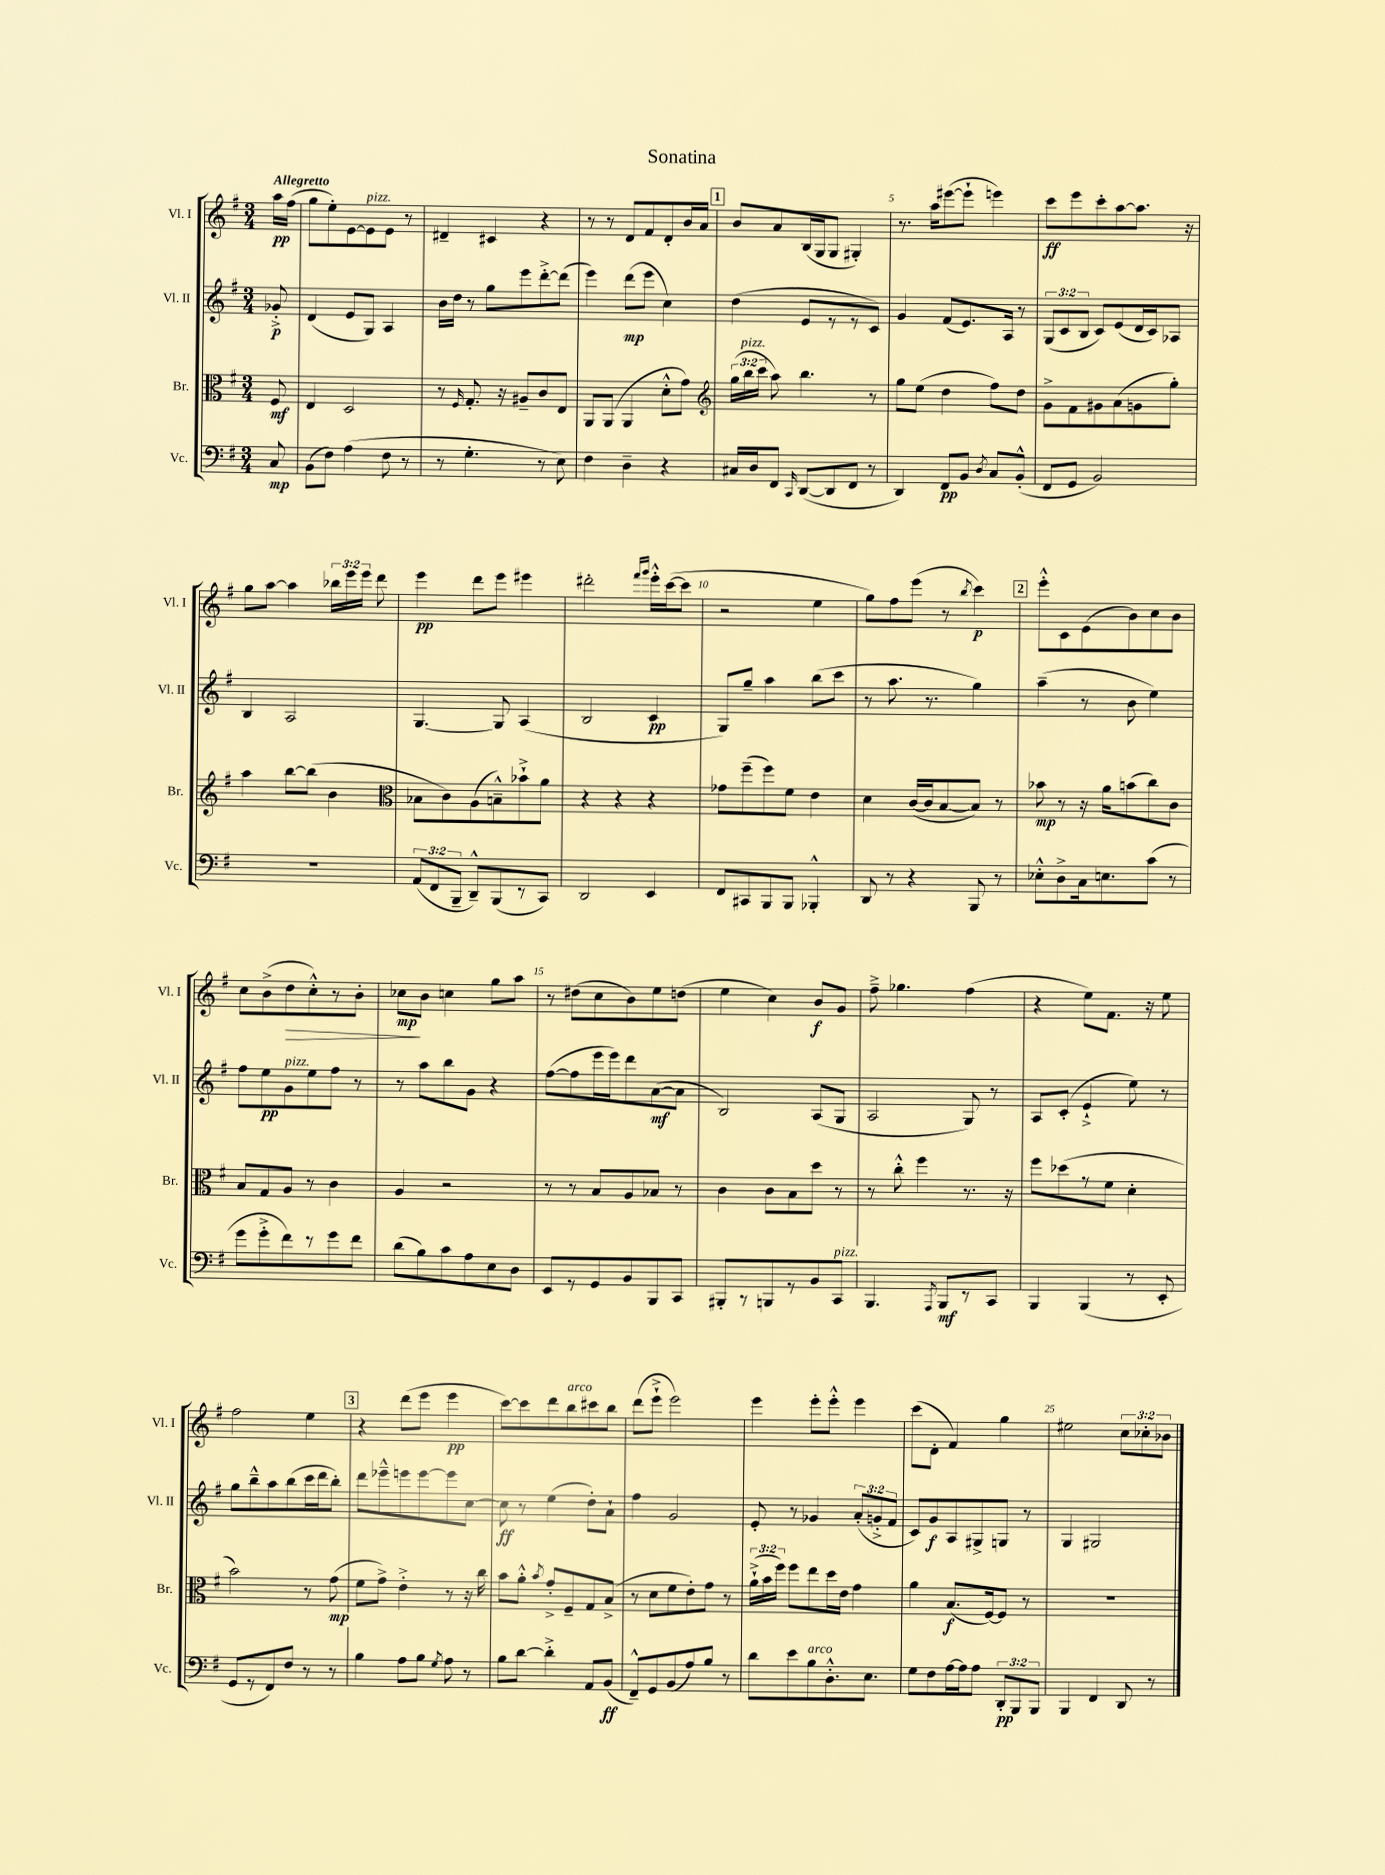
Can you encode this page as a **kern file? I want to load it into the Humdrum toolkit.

**kern	**kern	**kern	**kern
*staff4	*staff3	*staff2	*staff1
*clefF4	*clefC3	*clefG2	*clefG2
*k[f#]	*k[f#]	*k[f#]	*k[f#]
*M3/4	*M3/4	*M3/4	*M3/4
8C/	8F#/	8g-'^/	16aa\LL
.	.	.	(16ff#\JJ
=	=	=	=
(8BB\L	4E/	(4d/	8gg\L
8F#\J)	.	.	8ee'\)
(4A\	2D/	8e/L	[8e\
.	.	8G/J)	8e\]
8F#\	.	4A/	8e\J
8r	.	.	8r
=	=	=	=
8r	8r	16b\LL	4d#~/
.	.	16dd\JJ	.
.	16qqF#/	.	.
4.G'\	8.G'/	8r	.
.	.	8gg\L	4c#/
.	16r	.	.
.	8A#~/L	8eee\	.
8r	8c/	[8ddd'^\	4r
8E\)	8E/J	(8ddd\]J	.
=	=	=	=
4F#\	8AA/L	4eee\)	8r
.	(8AA/J	.	8r
4D~\	4AA/	(8ddd\L	8d/L
.	.	8eee\J	8f#/
4r	8d'^^\L	4cc\)	8d'/
.	8g\J)	.	16b/L
.	.	.	16a/JJ
=	=	=	=
*	*clefG2	*	*
16C#/LL	(24gg\LL	(4dd\	8b/L
.	24bb\	.	.
16D/J	.	.	.
.	24ccc\JJ	.	.
8FF#/J	8aa\)	.	8a/
16qqCC/	.	.	.
([8DD/L	4.bb\	8e/L	(16B/L
.	.	.	16G/J
8DD/]	.	8r	8G/J
8FF#/J	.	8r	4G#'/)
8r	8r	8c/J)	.
=	=	=	=
4DD/)	8gg\L	4g/	8.r
.	(8ee\J	.	.
.	.	.	16aa\LK
8FF#/L	4dd\	(8f#/L	([8eee#\
8BB/J	.	8.e/)	8eee#`\]J
8qD/	.	.	.
8C/L	8ff#\L)	.	4eee\)
.	.	16A/Jk	.
(8BB'^^/J	8dd\J	8r	.
=	=	=	=
8FF#/L	8g^\L	(12G/L	8ccc\L
.	.	12c/	.
8GG/J	8f#\	.	8eee\
.	.	12B/J	.
2BB/)	8g#\	8c/L)	8ccc'\
.	(8a\	(8e/	[8aa\
.	8g\	16d/L	8.aa\]J
.	.	16c/J)	.
.	8gg'\J)	8A-/J	.
.	.	.	16r
=	=	=	=
2.r	4aa\	4B/	8gg\L
.	.	.	[8aa\J
.	[8bb\L	2A/	4aa\]
.	(8bb\]J	.	.
.	4b\	.	24bb-\LL
.	.	.	24eee\
.	.	.	24eee\JJ
.	.	.	8ddd\
=	=	=	=
*	*clefC3	*	*
(12AA/L	8B-\L	[4.G/	4eee\
12FF#/	.	.	.
.	8c\)	.	.
12BBB~/J	.	.	.
8DD~^^/L)	(8A\	.	8ddd\L
(8BBB/	8B~^^\)	8G/]	8eee\J
8r	8b-`^\	(4A/	4eee#\
8CC/J)	8a\J	.	.
=	=	=	=
2DD/	4r	2B/	2ddd#'\
.	4r	.	.
.	.	.	16qqfff#/LL
.	.	.	16qqggg/JJ
4EE/	4r	4c/	16eee'^^\LL
.	.	.	([16ccc\J
.	.	.	8ccc\]J
=	=	=	=
8FF#/L	8g-\L	8G/L)	2r
8CC#/	(8ff#~\	8gg~/J	.
8BBB/	8ff#\)	4aa\	.
8BBB/J	8f#\J	.	.
4BBB-'^^/	4e\	(8bb\L	4ee\
.	.	8ccc\J	.
=	=	=	=
8DD/	4d\	8r	8gg\L)
8r	.	8.aa\	8ff#\
4r	([16c/LL	.	(8eee\J
.	16c/]J	8.r	.
.	[8B/	.	8r
.	.	.	8qbb/
8BBB/	8B/]J)	4gg\)	4ccc\)
8r	8r	.	.
=	=	=	=
8E-'^^\L	8b-\	(4aa~\	8eee'^^\L
8D^\	8r	.	8c\
16C\k	16r	8r	(8e\
8.E\	16a\LK	.	.
.	(8b\	8b\	8b\)
(8c\J	8cc\)	4ee\)	8cc\
8r	8c\J	.	8b\J
=	=	=	=
8g\L	8B/L	8ff#\L	8cc\L
8g'^\	8G/	8ee\	(8b^\
8f#\)	8A/J	8g\	8dd\
8r	8r	8ee\	8cc'^^\)
8g\	4c\	8ff#\J	8r
8f#\J	.	8r	8b'\J
=	=	=	=
(8d\L	4A/	8r	8cc-\L
8B\)	.	8aa\L	8b\J
8c\	2r	8bb\	4cc\
8A\	.	8g\J	.
8E\	.	4r	8gg\L
8D\J	.	.	8aa\J
=	=	=	=
8EE/L	8r	([8ff#\L	8r
8r	8r	8ff#\]	(8dd#\L
8GG/	8B/L	16eee\L	8cc\
.	.	16eee\J)	.
8BB/	8A/	8ddd\	8b\)
8BBB/	8B-/J	([8a\	8ee\
8CC/J	8r	8a\]J	(8dd\J
=	=	=	=
8BBB#'/L	4c\	2B/)	4ee\
8r	.	.	.
8BBB/	8c\L	.	4cc\)
8r	8B\	.	.
8BB/	8dd\J	(8A/L	8b/L
8CC/J	8r	8G/J	8g/J
=	=	=	=
4.BBB/	8r	2A/	8ff#~^\
.	8cc'^^\	.	4.gg-\
.	4ff#\	.	.
8qAAA/	.	.	.
8BBB/L	.	.	.
8r	8.r	8G/)	(4ff#\
8CC/J	.	8r	.
.	16r	.	.
=	=	=	=
4BBB/	8ff#\L	8A/L	4r
.	(8dd-\	(8c'/J	.
(4BBB/	8r	4e`^/	8ee\L)
.	8f#\J	.	8.f#\J
8r	4d'\	8ee\)	.
.	.	.	16r
8EE'/	.	8r	8ee\
=	=	=	=
8GG/L	2b\)	8gg\L	2ff#\
8r	.	8bb~^^\	.
8FF#/)	.	8aa\	.
8F#/J	.	(8bb\	.
8r	8r	16ccc\L	4ee\
.	.	16ddd\J	.
8r	(8g\	8bb'\J)	.
=	=	=	=
4B\	8f#\L	8ddd\L	4r
.	8g^\J)	8eee-~^^\	.
8A\L	4e'^\	8eee\	(8ddd\L
8B\J	.	[8eee\	8eee\J
8qG/	.	.	.
8A\	8r	8eee\]	4eee\
8r	16r	[8cc\J	.
.	16cc\	.	.
=	=	=	=
8B\L	8b\L	8cc\]	[8ccc\L)
[8d\J	8a'^^\J	8r	8ccc\]
.	8qb/	.	.
4d'^\]	8g'^/L	(4ee\	8ddd\
.	8F#~/	.	8bb\
8AA/L	8G/	8dd'\L)	8ccc#\
(8BB/J	(8B^/J	8a`\J	8bb\J
=	=	=	=
8FF#~^^/L)	8r	4ff#\	(8ddd\L
8GG/	8d\L	.	8eee`^\J
(8BB/	8f#\	2g/	2eee\)
8A/)	8e'\)	.	.
8B/J	8g\J	.	.
8r	8r	.	.
=	=	=	=
8d\L	(24a`^\LL	8e'/	4eee\
.	24b\	.	.
.	24ff#\JJ)	.	.
8e\	8ff#\L	8r	.
8B\	8ee\	4g-/	8eee'\L
8.D'^^\	16dd\L	.	8eee'^^\J
.	16e\JJ	.	.
.	4g\	(12a'/L	4eee\
8.E\J	.	.	.
.	.	12g'^/	.
.	.	12f#/J	.
=	=	=	=
8G\L	4a\	8c/L)	(8ccc\L
8F#\	.	8g/	8d'\J
[16A\L	(8.B/L	8A/	4f#/)
16A\]J	.	.	.
8A\J	.	8G#^/	.
.	[16F#/k)	.	.
12DD'/L	8F#/]J	8G/J	4gg\
12BBB/	.	.	.
.	8r	8r	.
12BBB/J	.	.	.
=	=	=	=
4BBB/	2.r	4G/	2ee#\
4FF#/	.	2G#/	.
8DD/	.	.	12cc\L
.	.	.	12cc-'\
8r	.	.	.
.	.	.	12b-\J
==	==	==	==
*-	*-	*-	*-
